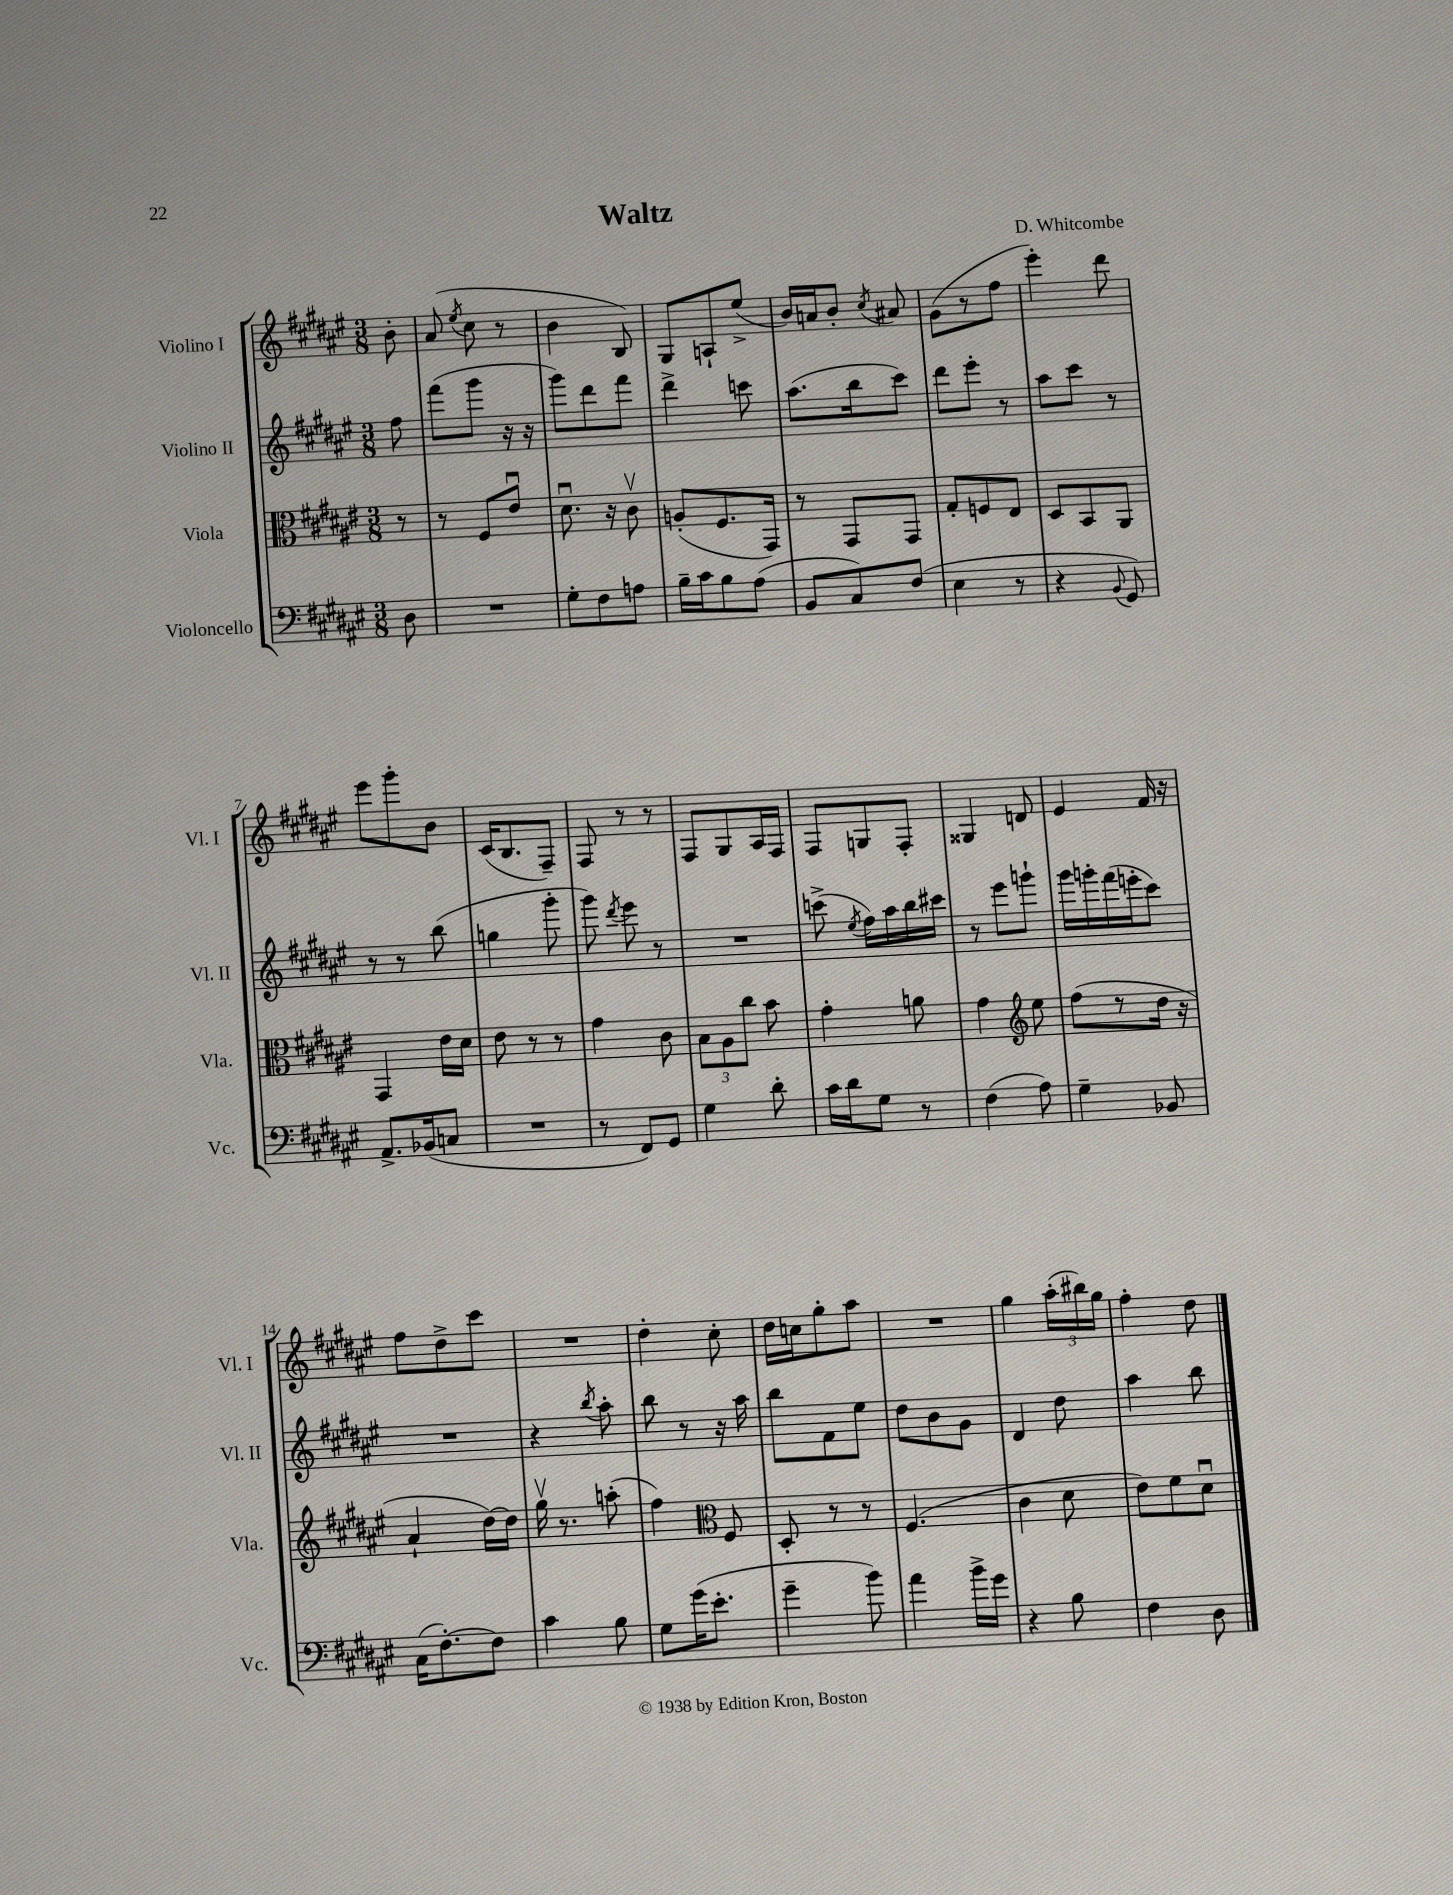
\header { title = "Waltz" composer = "D. Whitcombe" }
<<
\new StaffGroup <<
\new Staff = "s0" \with { instrumentName = "Violino I" shortInstrumentName = "Vl. I" } {
    \clef treble \key fis \major \numericTimeSignature \time 3/8 \partial 8
    \autoBeamOff b'8-. |
    ais'8( \acciaccatura { eis''8 } cis''8 r8 |
    b'4 b8) |
    gis8[ a8-! eis''8]->( |
    b'16[) a'16 b'8]-. \acciaccatura { cis''8 } ais'8 |
    gis'8[( r8 fis''8] |
    eis'''4-.) dis'''8 |
    eis'''8[ gis'''8-. b'8] |
    cis'16[( b8. fis8]--) |
    fis8 r8 r8 |
    fis8[ gis8 ais16 fis16] |
    fis8[ g8 fis8]-. |
    gisis4 d'8 |
    eis'4 fis'16 r16 |
    fis''8[ dis''8-> cis'''8] |
    R4. |
    dis''4-. cis''8-. |
    dis''16[ c''16 gis''8-. ais''8] |
    R4. |
    gis''4 \tuplet 3/2 { ais''16[-.( bis''16) gis''16] } |
    fis''4-. dis''8 \bar "|." |
}
\new Staff = "s1" \with { instrumentName = "Violino II" shortInstrumentName = "Vl. II" } {
    \clef treble \key fis \major \numericTimeSignature \time 3/8 \partial 8
    \autoBeamOff fis''8 |
    fis'''8[( gis'''8] r16 r16 |
    gis'''8[) dis'''8 fis'''8] |
    dis'''4-> c'''8 |
    ais''8.[( b''16 cis'''8]) |
    dis'''8[ eis'''8]-. r8 |
    ais''8[ cis'''8] r8 |
    r8 r8 b''8( |
    g''4 gis'''8-. |
    gis'''8) \acciaccatura { dis'''8 } eis'''8 r8 |
    R4. |
    c'''8->( \acciaccatura { eis''8 } fis''16[) ais''16 b''16 cis'''16] |
    r8 eis'''8[ g'''8]-! |
    gis'''16[ g'''16-. fis'''16( e'''16-. cis'''8]) |
    R4. |
    r4 \acciaccatura { b''8 } ais''8-. |
    b''8 r8 r16 ais''16 |
    b''8[ fis'8 eis''8] |
    dis''8[ b'8 gis'8] |
    dis'4 dis''8 |
    ais''4 b''8 \bar "|." |
}
\new Staff = "s2" \with { instrumentName = "Viola" shortInstrumentName = "Vla." } {
    \clef alto \key fis \major \numericTimeSignature \time 3/8 \partial 8
    \autoBeamOff r8 |
    r8 fis8[ eis'8]\downbow |
    dis'8.\downbow r16 cis'8\upbow |
    a8[-.( fis8. gis,16]) |
    r8 gis,8[ gis,8] |
    gis8[-. f8 eis8] |
    dis8[ b,8 ais,8] |
    gis,4 eis'16[ dis'16] |
    eis'8 r8 r8 |
    gis'4 cis'8 |
    \tuplet 3/2 { b8[ ais8 cis''8] } b'8 |
    gis'4-. a'8 |
    gis'4 \clef treble eis''8 |
    fis''8[( r8 dis''16] r16 |
    ais'4-! dis''16[~) dis''16] |
    gis''16\upbow r8. a''8-.( |
    fis''4) \clef alto fis8 |
    dis8-. r8 r8 |
    fis4.( |
    cis'4 dis'8 |
    eis'8[) fis'8 dis'8]\downbow \bar "|." |
}
\new Staff = "s3" \with { instrumentName = "Violoncello" shortInstrumentName = "Vc." } {
    \clef bass \key fis \major \numericTimeSignature \time 3/8 \partial 8
    \autoBeamOff dis8 |
    R4. |
    gis8[-. fis8 a8] |
    b16[-- cis'16 b8 ais8]( |
    b,8[ cis8) fis8]( |
    eis4 r8 |
    r4 \appoggiatura { b,8 } gis,8) |
    ais,8.[-> bes,16( c8] |
    R4. |
    r8 fis,8[) gis,8] |
    gis4 dis'8-. |
    cis'16[ dis'16 gis8] r8 |
    fis4( ais8) |
    gis4-- bes,8 |
    cis16[( fis8.~-.) fis8] |
    cis'4 b8 |
    gis8[ gis'16( eis'8.]-. |
    gis'4-- b'8) |
    ais'4 b'16[-> gis'16] |
    r4 b8 |
    fis4 dis8 \bar "|." |
}
>>
>>
